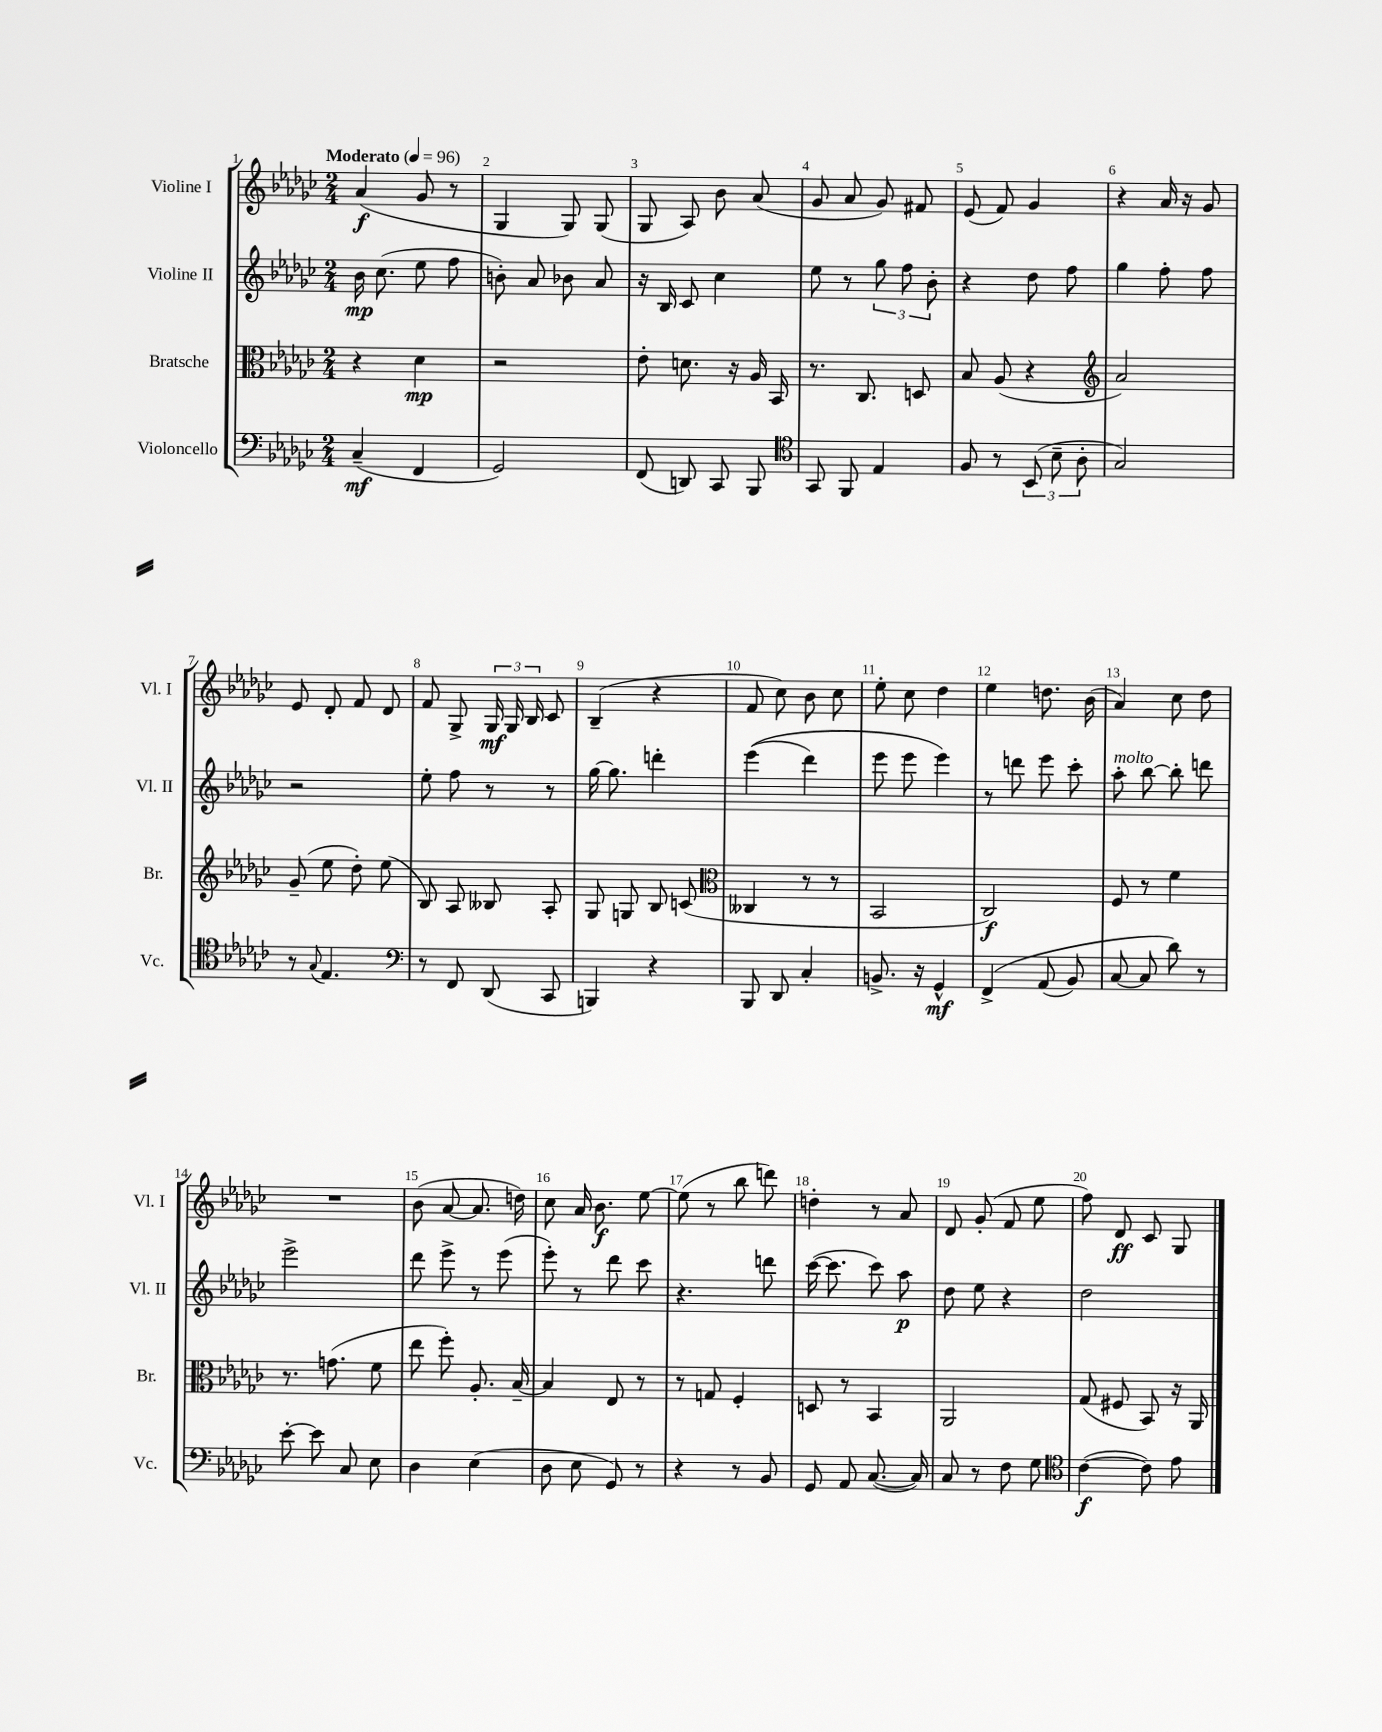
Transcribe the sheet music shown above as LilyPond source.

<<
\new StaffGroup <<
\new Staff = "s0" \with { instrumentName = "Violine I" shortInstrumentName = "Vl. I" } {
    \clef treble \key ges \major \numericTimeSignature \time 2/4 \tempo "Moderato" 4 = 96
    \autoBeamOff aes'4\f( ges'8 r8 |
    ges4 ges8) ges8( |
    ges8 aes8) bes'8 aes'8( |
    ges'8 aes'8 ges'8) fis'8 |
    ees'8( f'8) ges'4 |
    r4 aes'16 r16 ges'8 |
    ees'8 des'8-. f'8 des'8 |
    f'8 ges8-> \tuplet 3/2 { ges16\mf ges16 bes16 } ces'8 |
    bes4--( r4 |
    f'8 ces''8) bes'8 ces''8 |
    ees''8-. ces''8 des''4 |
    ees''4 d''8. bes'16( |
    aes'4) ces''8 des''8 |
    R2 |
    bes'8( aes'8~ aes'8. d''16) |
    ces''8 aes'16 bes'8.\f ees''8~ |
    ees''8( r8 bes''8 d'''8) |
    d''4-. r8 aes'8 |
    des'8 ges'8-.( f'8 ees''8 |
    f''8) des'8\ff ces'8 ges8 \bar "|." |
}
\new Staff = "s1" \with { instrumentName = "Violine II" shortInstrumentName = "Vl. II" } {
    \clef treble \key ges \major \numericTimeSignature \time 2/4
    \autoBeamOff bes'16\mp ces''8.( ees''8 f''8 |
    b'8-.) aes'8 bes'8 aes'8 |
    r16 bes16 ces'8 ces''4 |
    ees''8 r8 \tuplet 3/2 { ges''8 f''8 bes'8-. } |
    r4 des''8 f''8 |
    ges''4 f''8-. f''8 |
    r2 |
    ees''8-. f''8 r8 r8 |
    ges''16~ ges''8. d'''4-. |
    ees'''4(\( des'''4) |
    ees'''8 ees'''8 ees'''4\) |
    r8 d'''8 ees'''8 ces'''8-. |
    aes''8-.^\markup { \italic "molto" } bes''8~ bes''8-. d'''8 |
    ees'''2-> |
    des'''8 ees'''8-> r8 ees'''8( |
    ees'''8-.) r8 des'''8 ces'''8 |
    r4. d'''8 |
    ces'''16~( ces'''8. ces'''8) aes''8\p |
    des''8 ees''8 r4 |
    des''2 \bar "|." |
}
\new Staff = "s2" \with { instrumentName = "Bratsche" shortInstrumentName = "Br." } {
    \clef alto \key ges \major \numericTimeSignature \time 2/4
    \autoBeamOff r4 des'4\mp |
    r2 |
    ees'8-. d'8. r16 aes16 bes,16 |
    r8. ces8. d8 |
    bes8 aes8( r4 |
    \clef treble aes'2) |
    ges'8--( ees''8 des''8-.) ees''8( |
    bes8) aes8 beses8 aes8-. |
    ges8 g8 bes8 c'8( |
    \clef alto ceses4 r8 r8 |
    bes,2 |
    ces2\f) |
    f8 r8 f'4 |
    r8. g'8.( f'8 |
    ees''8 f''8-.) aes8.-. bes16~-- |
    bes4 ees8 r8 |
    r8 g8 f4-. |
    d8 r8 bes,4 |
    aes,2 |
    ges8( fis8 bes,8) r16 aes,16 \bar "|." |
}
\new Staff = "s3" \with { instrumentName = "Violoncello" shortInstrumentName = "Vc." } {
    \clef bass \key ges \major \numericTimeSignature \time 2/4
    \autoBeamOff ces4--\mf( f,4 |
    ges,2) |
    f,8( d,8) ces,8 bes,,8 |
    \clef tenor ges,8 f,8 ees4 |
    f8 r8 \tuplet 3/2 { bes,8( bes8-- aes8-. } |
    ges2) |
    r8 \appoggiatura { ges8 } ees4. |
    \clef bass r8 f,8 des,8( ces,8 |
    b,,4) r4 |
    bes,,8 des,8 ces4-. |
    b,8.-> r16 ges,4-^\mf |
    f,4->\( aes,8( bes,8) |
    ces8~ ces8 des'8\) r8 |
    ees'8~-. ees'8 ces8 ees8 |
    des4 ees4( |
    des8 ees8 ges,8) r8 |
    r4 r8 bes,8 |
    ges,8 aes,8 ces8.~( ces16) |
    ces8 r8 f8 ges8 |
    \clef tenor ces'4~\f( ces'8) ees'8 \bar "|." |
}
>>
>>
\layout { \context { \Score \override BarNumber.break-visibility = ##(#f #t #t) barNumberVisibility = #all-bar-numbers-visible } }
